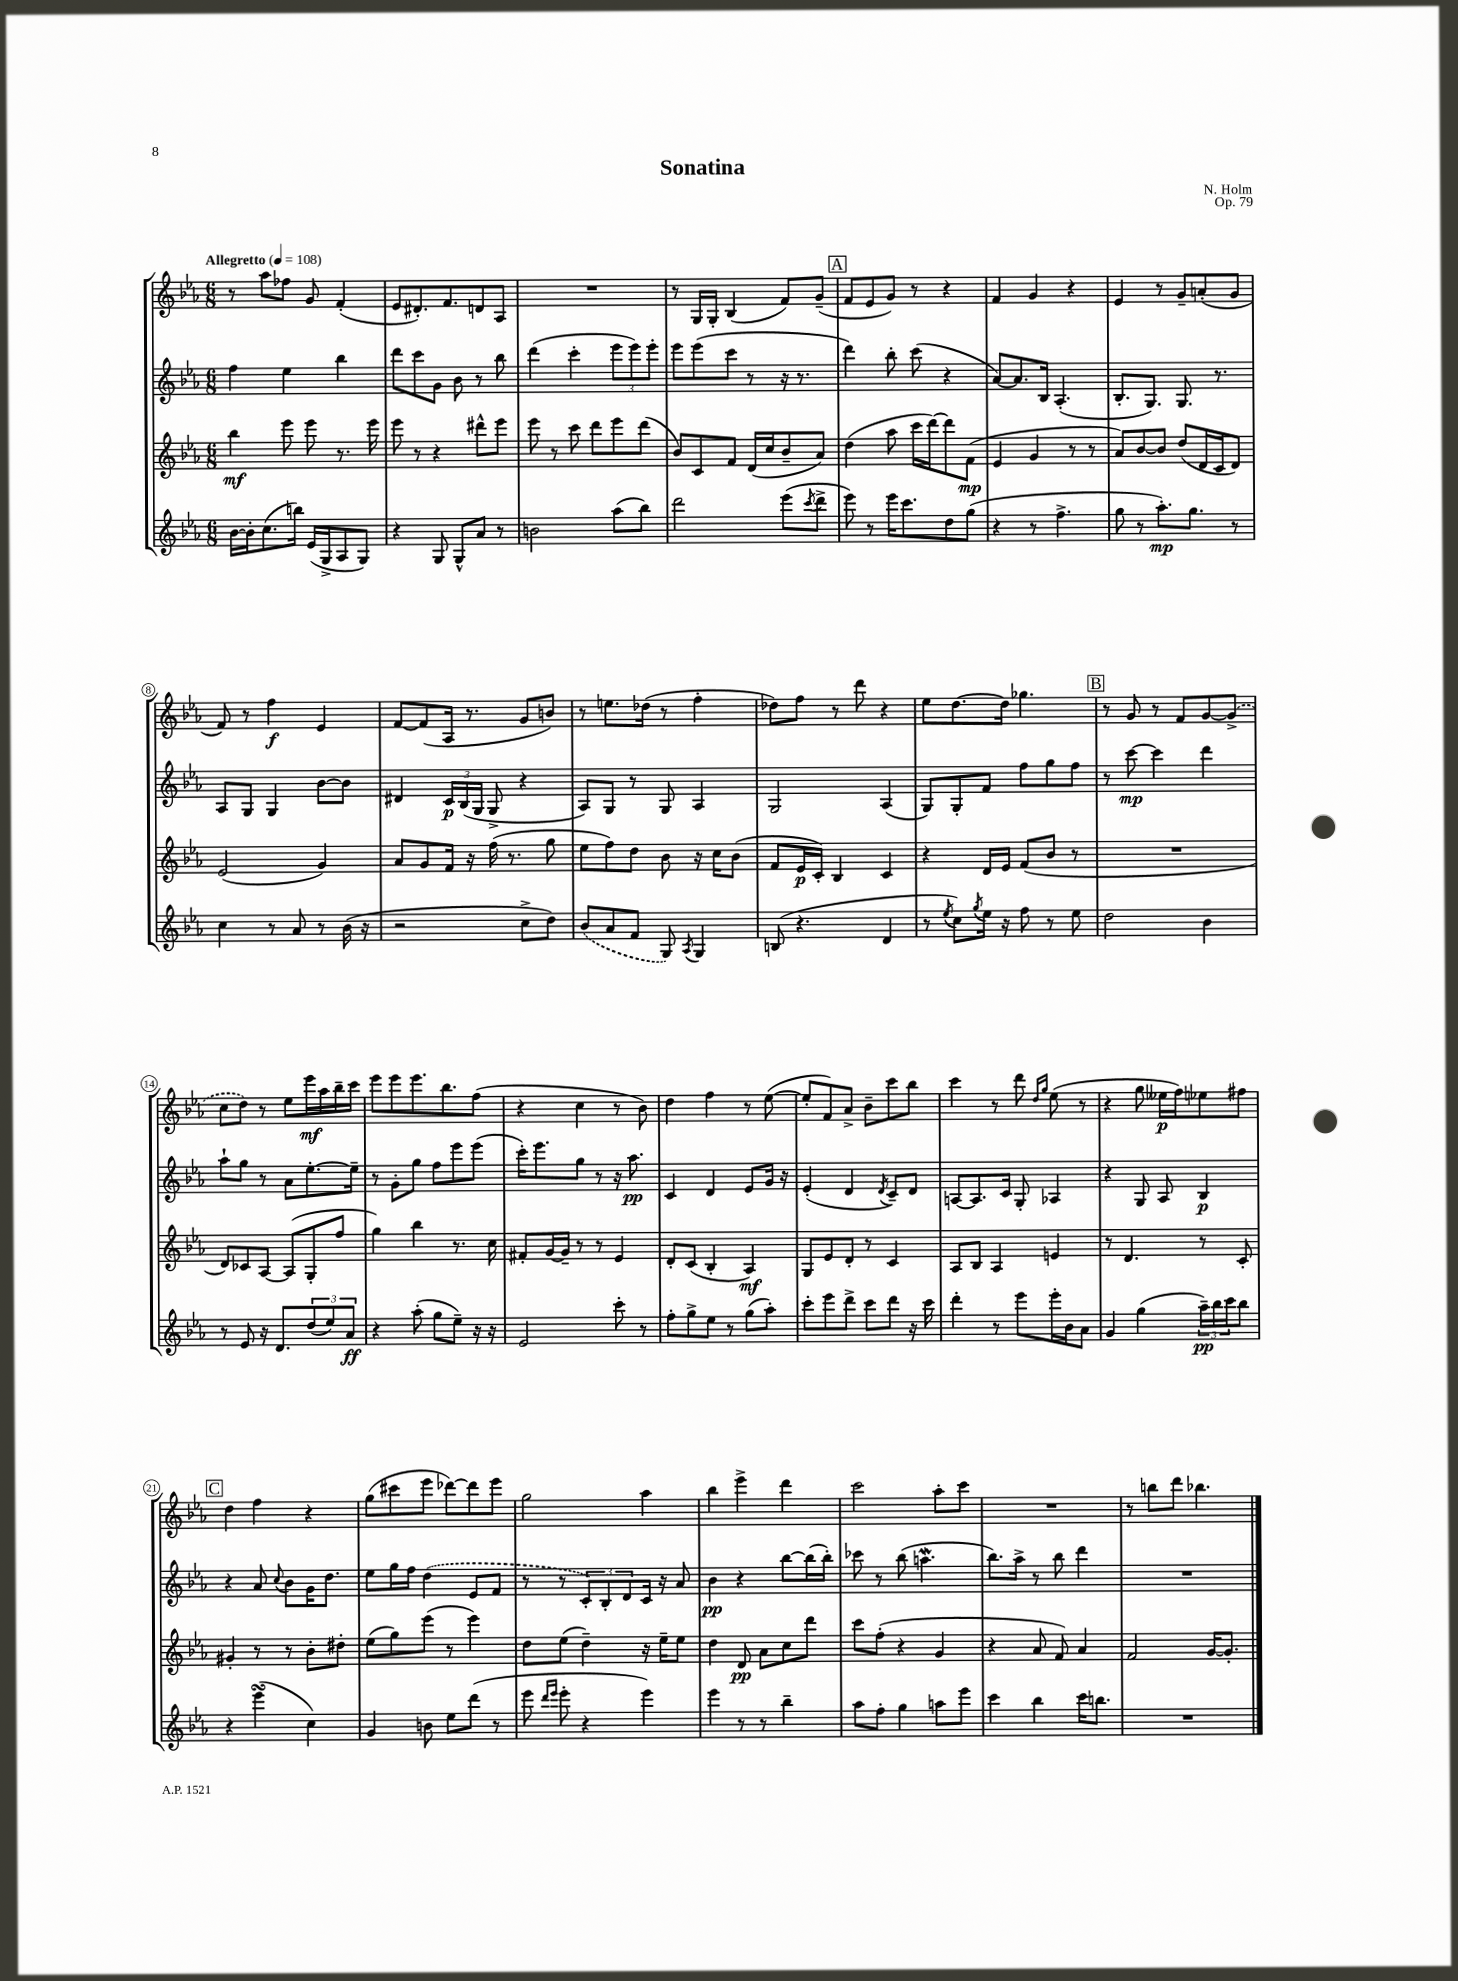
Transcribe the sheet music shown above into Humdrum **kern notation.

**kern	**kern	**kern	**kern
*staff4	*staff3	*staff2	*staff1
*clefG2	*clefG2	*clefG2	*clefG2
*k[b-e-a-]	*k[b-e-a-]	*k[b-e-a-]	*k[b-e-a-]
*M6/8	*M6/8	*M6/8	*M6/8
*MM108	*MM108	*MM108	*MM108
[16b-\LL	4bb-\	4ff\	8r
16b-'\]J	.	.	.
(8.cc\	.	.	8aa-\L
.	8eee-\	4ee-\	8ff-\J
16bb\Jk)	.	.	.
(16e-/LL	8eee-\	.	8g/
16G^/J	.	.	.
8A-/	8.r	4bb-\	(4f'/
8G/J)	.	.	.
.	16eee-\	.	.
=	=	=	=
4r	8eee-\	8ddd\L	8e-/L
.	8r	8ccc\	8.d#'/)
8G/	4r	8g\J	.
.	.	.	8.f/
8G^^/L	.	8b-\	.
8a-/J	8ddd#^^\L	8r	8d/
8r	8eee-\J	8bb-\	8A-/J
=	=	=	=
2b\	8eee-\	(4ddd\	2.r
.	8r	.	.
.	8ccc\	4ccc'\	.
.	8ddd\L	.	.
(8aa-\L	8eee-\	12eee-\L	.
.	.	12eee-\)	.
8bb-\J)	(8ddd\J	.	.
.	.	12eee-'\J	.
=	=	=	=
2ddd\	8b-/L)	8eee-\L	8r
.	8c/	(8eee-\	16G/LL
.	.	.	16G'/JJ
.	8f/J	8ccc\J	(4B-/
.	(16d/LL	8r	.
.	16cc/J	.	.
(8eee-\L	8b-~/	16r	8f/L)
.	.	8.r	.
8qccc/	.	.	.
8ddd^\J	8a-/J)	.	(8g~/J
=	=	=	=
8eee-\)	(4dd\	4ddd\)	8f/L
8r	.	.	8e-/
16eee-\LK	8aa-\	8bb-'\	8g/J)
8.ccc\	.	.	.
.	16ccc\LL	(8ccc\	8r
.	[16ddd\J)	.	.
8dd\	8ddd\]	4r	4r
(8gg\J	(8f\J	.	.
=	=	=	=
4r	4e-/	[8a-/L)	4f/
.	.	8.a-/]	.
8r	4g/	.	4g/
.	.	16B-/Jk	.
4.ff^\	.	(4.A-'/	.
.	8r	.	4r
.	8r	.	.
=	=	=	=
8gg\	8a-/L)	8.B-'/L	4e-/
8r	[8b-/	.	.
.	.	8.G/J)	.
8.aa-'\L)	8b-/]J	.	8r
.	(8dd/L	8.G/	8g~/L
8.gg\J	.	.	.
.	16d/L	.	(8a'/
.	16c/J	8.r	.
8r	8d/J)	.	8g/J
=	=	=	=
4cc\	(2e-/	8A-/L	8f/)
.	.	8G/J	8r
8r	.	4G/	4ff\
8a-/	.	.	.
8r	4g/)	[8b-\L	4e-/
(16b-\	.	8b-\]J	.
16r	.	.	.
=	=	=	=
2r	8a-/L	4d#/	[8f/L
.	8g/	.	(8f/]
.	16f/Jk	24c/LL	16A-/Jk
.	.	(24B-/	.
.	16r	.	8.r
.	.	24G/JJ	.
.	(16ff\	8G^/	.
.	8.r	.	.
8cc^\L	.	4r	8g/L
8dd\J)	8gg\	.	8b/J)
=	=	=	=
(8b-/L	8ee-\L	8A-/L)	8r
8a-/	8ff\)	8G/J	8.ee\L
8f/J	8dd\J	8r	.
.	.	.	(16dd-\Jk
8G/)	8b-\	8G/	8r
8qA-/	.	.	.
4G/	16r	4A-/	4ff'\
.	16cc\LK	.	.
.	(8b-\J	.	.
=	=	=	=
(8B/	8f/L	2G/	8dd-\L)
4.r	16e-/L	.	8ff\J
.	16c'/JJ)	.	.
.	4B-/	.	8r
.	.	.	8ddd\
4d/	4c/	(4A-/	4r
=	=	=	=
8r	4r	8G/L)	8ee-\L
8qee-/	.	.	.
8cc\L)	.	8G'/	[8.dd\
8qgg/	.	.	.
16ee-\Jk	16d/LL	8f/J	.
16r	16e-/JJ	.	16dd\]Jk
8ff\	(8f/L	8ff\L	4.gg-\
8r	8b-/J	8gg\	.
8ee-\	8r	8ff\J	.
=	=	=	=
2dd\	2.r	8r	8r
.	.	[8ccc\	8g/
.	.	4ccc\]	8r
.	.	.	8f/L
4b-\	.	4ddd\	[8g/
.	.	.	(8g^/]J
=	=	=	=
8r	8d/L)	8aa-`\L	8cc\L
8e-/	8c-/	8gg\J	8dd\J)
16r	[8A-/J	8r	8r
8.d/L	.	.	.
.	(8A-/]L	8a-\L	8ee-\L
(12dd/	8G'/	[8.ee-'\	16eee-\L
.	.	.	16aa-\
12ee-/)	.	.	.
.	8ff/J	.	16bb-~\
12a-/J	.	.	.
.	.	16ee-~\]Jk	16ccc\JJ
=	=	=	=
4r	4gg\)	8r	8eee-\L
.	.	8g'\L	8eee-\
(8aa-'\	4bb-\	8gg\J	8.eee-\
8gg\L	.	8ff\L	.
.	.	.	8.bb-\
8ee-~\J)	8.r	8eee-\	.
16r	.	(8eee-\J	(8ff\J
16r	16cc\	.	.
=	=	=	=
2e-/	8f#'/L	16ccc'\LK)	4r
.	.	8.eee-\	.
.	[16g/L	.	.
.	16g~/]JJ	.	.
.	8r	8gg\J	4cc\
.	8r	8r	.
8ccc'\	4e-/	16r	8r
.	.	8.aa-\	.
8r	.	.	8b-\)
=	=	=	=
8ff'\L	8d'/L	4c/	4dd\
8gg^\	(8c/J	.	.
8ee-\J	4B-'/	4d/	4ff\
8r	.	.	.
(8gg\L	4A-/)	8e-/L	8r
8aa-'\J)	.	16g/Jk	([8ee-\
.	.	16r	.
=	=	=	=
8ccc'\L	8G/L	(4e-'/	8ee-'/]L
8eee-\	8e-/	.	8f/)
8ddd^\J	8d'/J	4d/	8a-^/J
8ccc\L	8r	.	8b-~\L
.	.	8qd/	.
8ddd\J	4c/	8c~/L)	8ccc\
16r	.	8d/J	8bb-\J
16ccc\	.	.	.
=	=	=	=
4ddd'\	8A-/L	[8A/L	4ccc\
.	8B-/J	8.A/]	.
8r	4A-/	.	8r
.	.	16c/Jk	.
8eee-\L	.	8G'/	8ddd\
.	.	.	16qqdd/LL
.	.	.	16qqgg/JJ
16eee-'\L	4e/	4A-/	(8ee-\
16b-\J	.	.	.
8a-\J	.	.	8r
=	=	=	=
4g/	8r	4r	4r
.	4.d/	.	.
(4gg\	.	8G/	8gg\
.	.	8A-/	16ee--\LL
.	.	.	16ff\J)
24aa-~\LL)	8r	4B-/	8ee-\
24bb-\	.	.	.
24ccc\J	.	.	.
8bb-\J	8c'/	.	8ff#\J
=	=	=	=
4r	4g#'/	4r	4dd\
(4eee-\	8r	8a-/	4ff\
.	.	8qqcc/	.
.	8r	8b-\L	.
4cc\)	8b-'\L	16g\K	4r
.	.	8.dd\J	.
.	8dd#'\J	.	.
=	=	=	=
4g/	(8ee-\L	8ee-\L	(8gg\L
.	8gg\)	16gg\L	8ccc#\
.	.	16ff\JJ	.
8b\	(8eee-\J	(4dd\	8eee-\J
8ee-\L	8r	.	[8ddd-\L)
(8ddd\J	4eee-\)	8e-/L	8ddd-\]
8r	.	8f/J	8eee-\J
=	=	=	=
8eee-\	8dd\L	8r	2gg\
16qqddd/LL	.	.	.
16qqeee-/JJ	.	.	.
8eee-'\	(8ee-\J	8r	.
4r	4dd~\)	12c'/L)	.
.	.	12B-'/	.
.	.	12d/	.
4eee-\)	16r	16c/Jk	4aa-\
.	16ee-~\LK	16r	.
.	8ee-\J	8a-/	.
=	=	=	=
4eee-\	4dd\	4b-\	4bb-\
8r	8d/	4r	4eee-^\
8r	8a-\L	.	.
4bb-~\	8cc\	[8bb-\L	4ddd\
.	8ddd\J	(16bb-\]L	.
.	.	16bb-'\JJ)	.
=	=	=	=
8aa-\L	8ccc\L	8ccc-\	2ccc\
8ff'\J	(8ff'\J	8r	.
4gg\	4r	(8bb-\	.
.	.	4.aa\	.
8aa\L	4g/	.	8aa-'\L
8eee-\J	.	.	8ccc\J
=	=	=	=
4ccc\	4r	8.bb-\L)	2.r
.	.	16aa-^\Jk	.
4bb-\	8a-/	8r	.
.	8f/)	8bb-\	.
16ccc\LK	4a-/	4ddd\	.
8.bb\J	.	.	.
=	=	=	=
2.r	2f/	2.r	8r
.	.	.	8bb\L
.	.	.	8ddd\J
.	.	.	4.bb-\
.	[16g/LK	.	.
.	8.g'/]J	.	.
==	==	==	==
*-	*-	*-	*-
